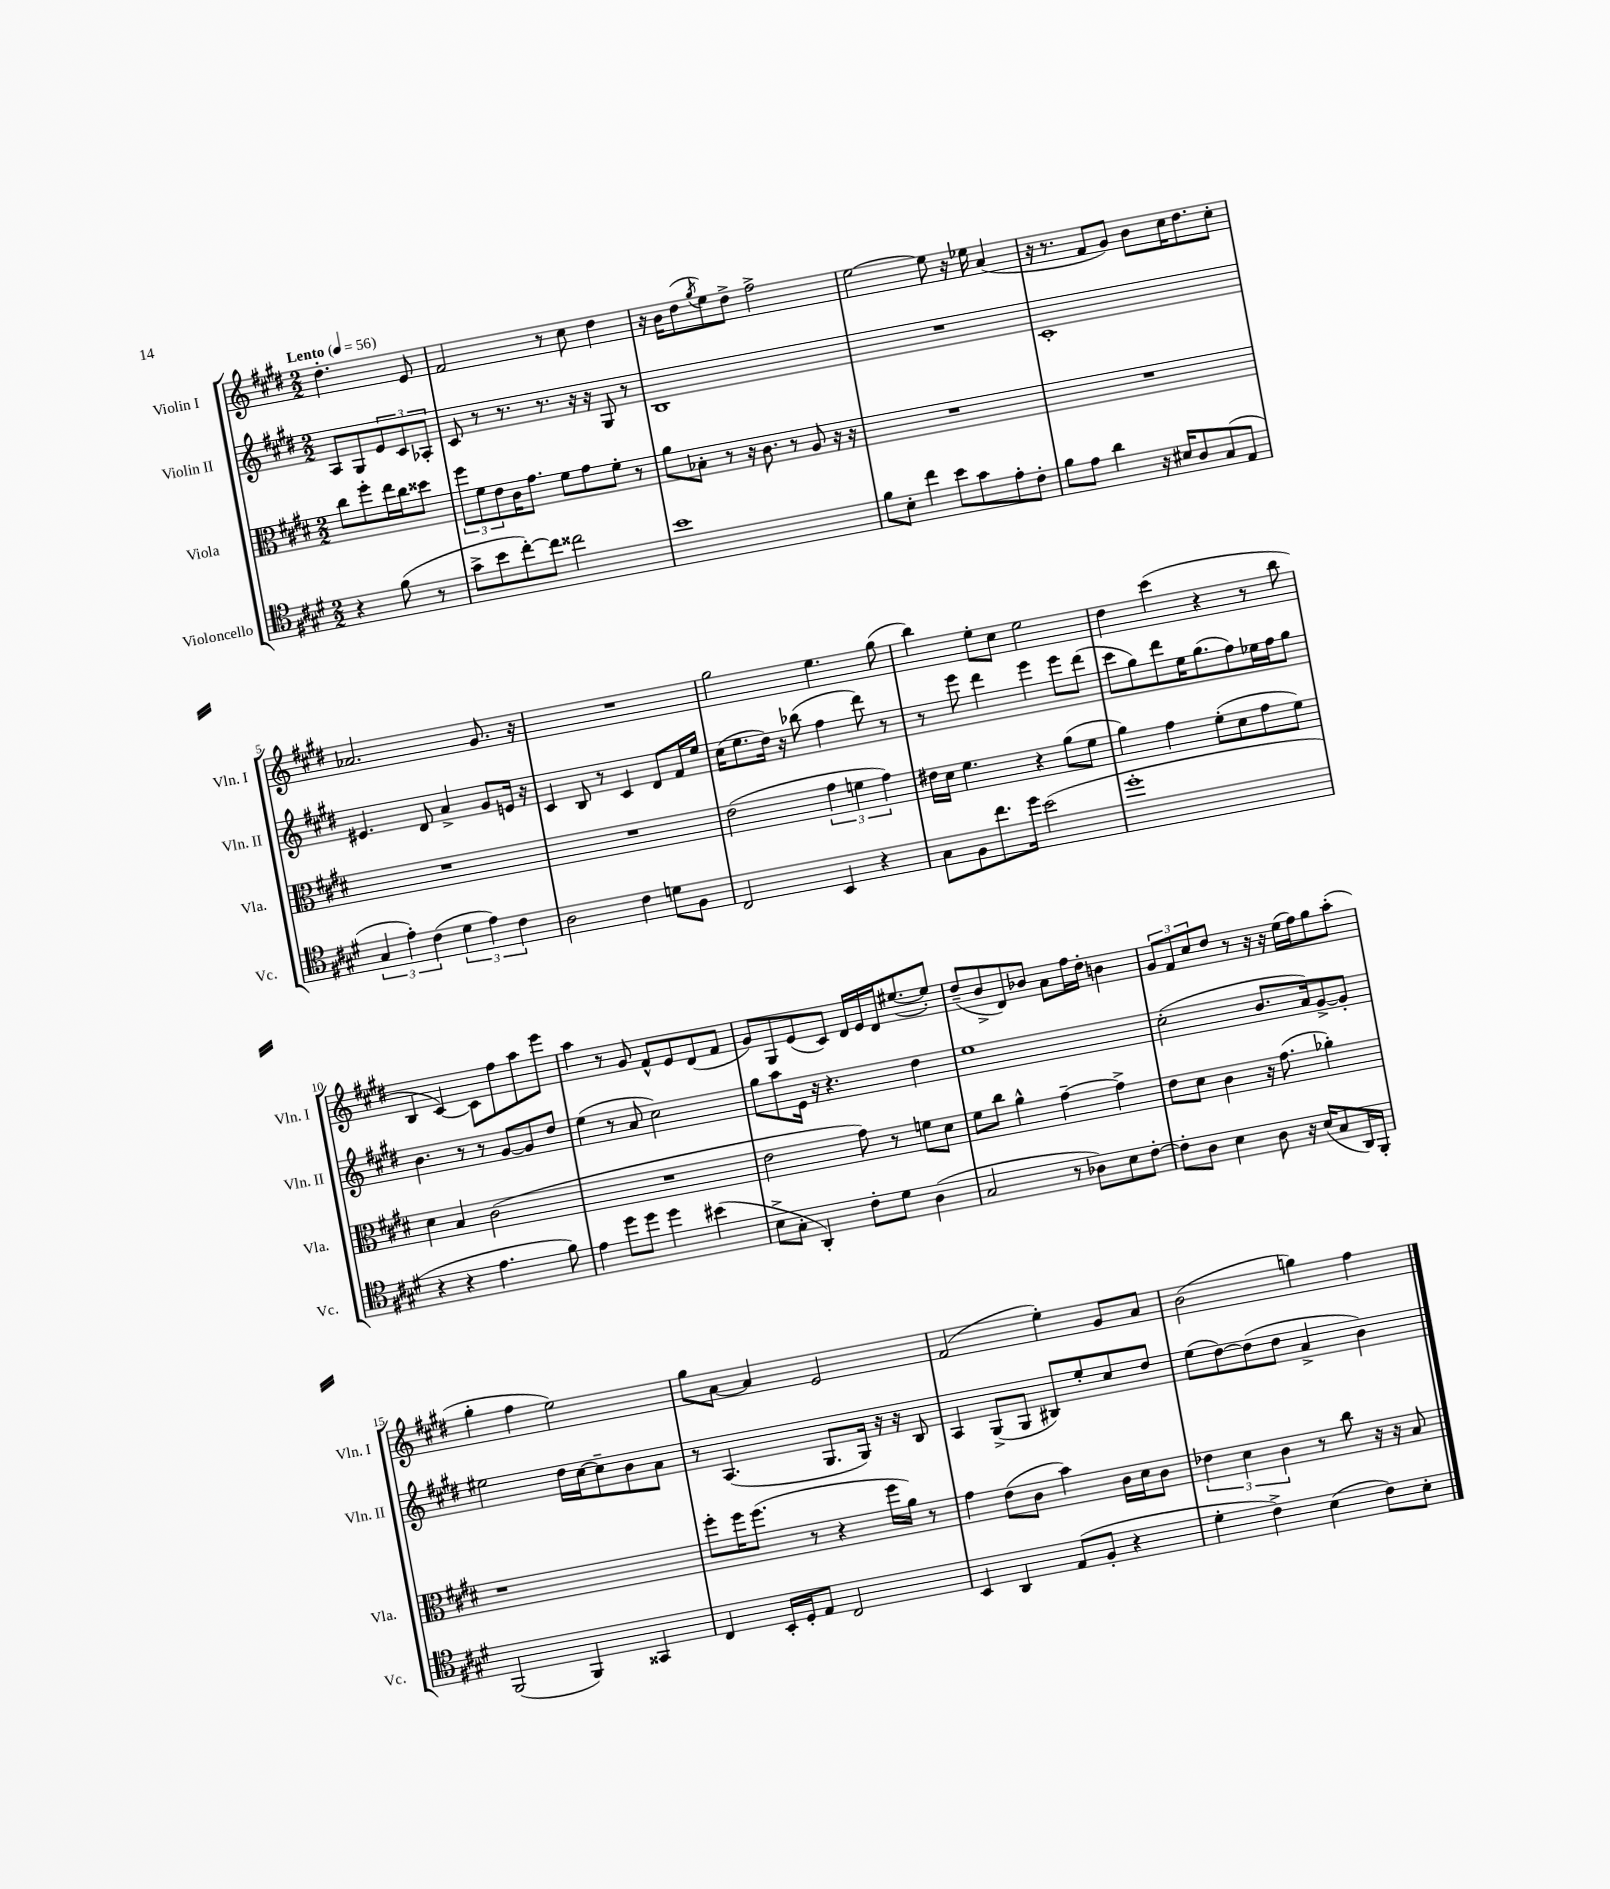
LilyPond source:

<<
\new StaffGroup <<
\new Staff = "s0" \with { instrumentName = "Violin I" shortInstrumentName = "Vln. I" } {
    \clef treble \key e \major \numericTimeSignature \time 2/2 \partial 2 \tempo "Lento" 4 = 56
    dis''4.-. e'8 |
    fis'2 r8 cis''8 dis''4 |
    r16 b'16 dis''8( \acciaccatura { gis''8 } e''8) dis''8-> fis''2-> |
    e''2~ e''8 r16 ees''16 a'4( |
    r16 r8. fis'8 gis'8) b'8 cis''16 dis''8. cis''8-. |
    aes'2. gis'8. r16 |
    R1 |
    gis''2 e''4. gis''8( |
    b''4) e''8-. cis''8 e''2 |
    dis''4 cis'''4( r4 r8 b''8 |
    b4 cis'4~) cis'8 fis''8 a''8 e'''8 |
    a''4 r8 gis'8 fis'8-^ e'8 dis'8( fis'8 |
    gis'8) gis8 e'8( cis'8) dis'16 e'16 dis'16 eis''8.~( eis''8-.) |
    dis''8--( b'8-> dis'8) bes'8 a'8 fis''16 dis''16-. b'4 |
    \tuplet 3/2 { gis'8 fis'8 cis''8 } dis''8 r8 r16 r16 e''16( fis''16) gis''8 a''8-.( |
    gis''4-. fis''4 e''2) |
    gis''8 a'8~ a'4 e'2 |
    fis'2( e''4-.) gis'8 a'8 |
    b'2( g''4) fis''4 \bar "|." |
}
\new Staff = "s1" \with { instrumentName = "Violin II" shortInstrumentName = "Vln. II" } {
    \clef treble \key e \major \numericTimeSignature \time 2/2 \partial 2
    a8 gis8 \tuplet 3/2 { e'8 cis'8 aes8-. } |
    cis'8 r8 r8. r8. r16 r16 gis8 r8 |
    b1 |
    R1 |
    cis'1-. |
    eis'4. dis'8 a'4-> gis'8 e'16 r16 |
    cis'4 b8 r8 cis'4 dis'8 fis'16 e''16 |
    cis''16( e''8. dis''16) r16 bes''8( fis''4 dis'''8) r8 |
    r8 e'''8 dis'''4 e'''4 e'''8 dis'''8( |
    cis'''8 gis''8) dis'''8 e''16 gis''8.( fis''8) ees''16 fis''16 gis''8 |
    b'4. r8 r8 gis'8~ gis'8 dis''8 |
    e''4( r8 a'8 cis''2) |
    gis''8 a''8 e'16 r16 r4. dis''4 |
    e''1 |
    cis''2-.( b'8. a'16) gis'8~-> gis'8-. |
    eis''2 dis''16 cis''16~ cis''8-- b'8 a'8 |
    r8 a4.( gis8. gis16) r16 r16 b8 |
    a4 gis8->( gis8 bis8) e''8-. cis''8 dis''8 |
    e''8( dis''8~) dis''8( dis''8 a'4-> b'4) \bar "|." |
}
\new Staff = "s2" \with { instrumentName = "Viola" shortInstrumentName = "Vla." } {
    \clef alto \key e \major \numericTimeSignature \time 2/2 \partial 2
    cis''8 fis''8-. e''16 cis''16 disis''8 |
    \tuplet 3/2 { fis''8 fis'8 e'8 } cis'16 gis'8. fis'8 gis'8 fis'8-. r8 |
    a'8 bes8-. r8 r16 cis'8. r8 a8 r16 r16 |
    R1 |
    R1 |
    R1 |
    R1 |
    e'2( \tuplet 3/2 { gis'4 f'4 gis'4) } |
    eis'16 dis'16 fis'4. r4 a'8( fis'8 |
    a'4) gis'4 fis'8-.( dis'8 gis'8 fis'8) |
    dis'4 b4 cis'2( |
    R1 |
    e'2 gis'8) r8 f'8 dis'8 |
    fis'8 cis''8 a'4-^ gis'4~-- gis'4-> |
    e'8 dis'8 cis'4 r16 gis'8.( aes'4-.) |
    r1 |
    fis''8-. fis''16 fis''8.( r8 r4 fis''16 a'16) r8 |
    gis'4 e'8( cis'8 b'4) cis'16 dis'16 cis'8 |
    \tuplet 3/2 { ees'4 dis'4 cis'4 } r8 cis''8 r16 r16 b8 \bar "|." |
}
\new Staff = "s3" \with { instrumentName = "Violoncello" shortInstrumentName = "Vc." } {
    \clef tenor \key e \major \numericTimeSignature \time 2/2 \partial 2
    r4 fis'8( r8 |
    gis'8-> b'8 cis''8~-.) cis''8 cisis''2 |
    b'1 |
    fis'8 b8-. cis''4 b'8 gis'8 e'8-. cis'8-. |
    fis'8 e'8 a'4 r16 bis16 a8 gis8( e8 |
    \tuplet 3/2 { gis4 e'4-.) cis'4( } \tuplet 3/2 { dis'4 e'4) cis'4 } |
    a2 cis'4 d'8 fis8 |
    cis2 b,4 r4 |
    gis8 fis8 cis''8. dis''16 b'2( |
    dis''1-. |
    r4 r4 e'4. fis'8) |
    e'4 dis''8 dis''8 dis''4 bis'4( |
    b8-> gis8-. a,4-.) cis'8-. dis'8 a4( |
    gis2 r8 aes8) b8 cis'8~-. |
    cis'8-. a8 b4 a8 r16 b16( gis8 a,16) fis,16-. |
    fis,2( fis,4) gisis,4 |
    cis4 b,16-. dis16-. e8 cis2 |
    b,4 a,4 e8( fis8-. r4 |
    dis'4-. cis'4->) b4( cis'8) b8-. \bar "|." |
}
>>
>>
